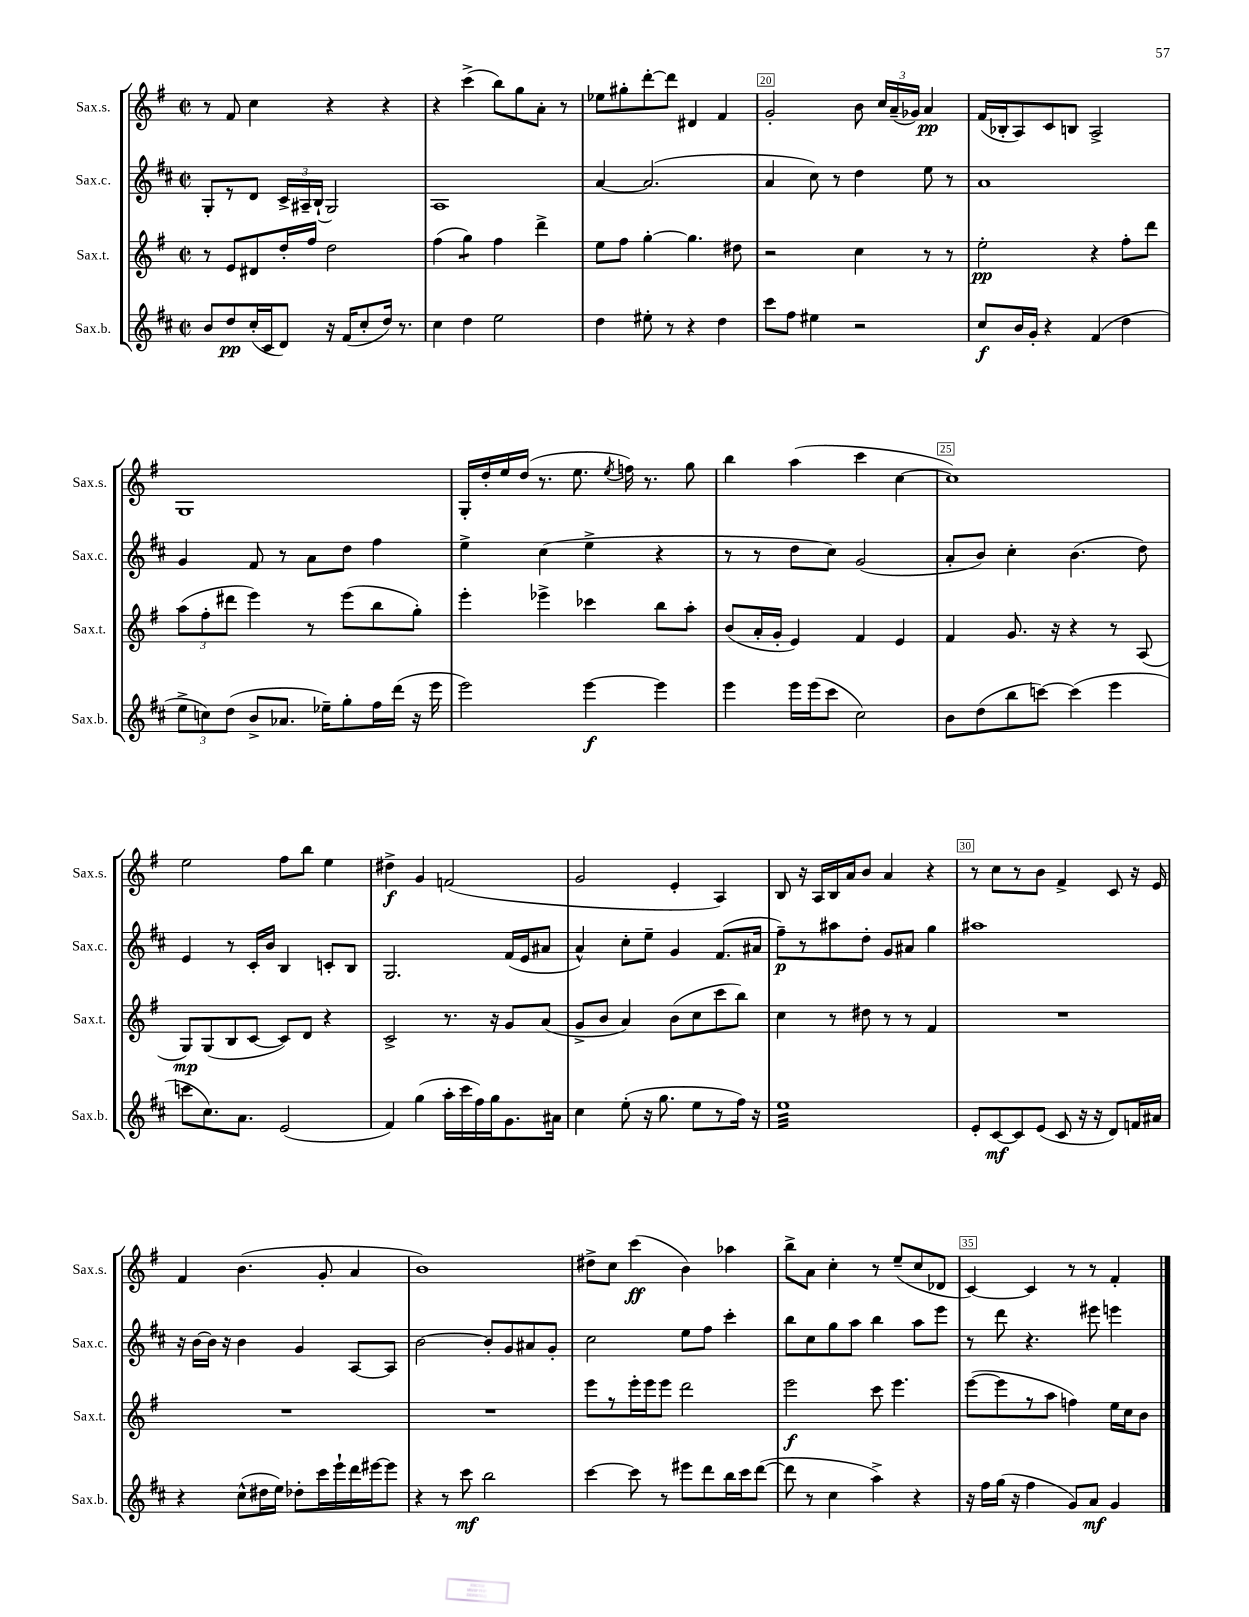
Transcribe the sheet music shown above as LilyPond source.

<<
\new StaffGroup <<
\new Staff = "s0" \with { instrumentName = "Sax.s." shortInstrumentName = "Sax.s." } {
    \clef treble \key g \major \defaultTimeSignature \time 2/2
    \autoBeamOff r8 fis'8 c''4 r4 r4 |
    r4 c'''4->( b''8[) g''8 a'8]-. r8 |
    ees''8[ gis''8-. d'''8~-. d'''8] dis'4 fis'4 |
    g'2-. b'8 \tuplet 3/2 { c''16[ a'16--( ges'16]) } a'4\pp |
    fis'16[( bes16-. a8) c'8 b8] a2-> |
    g1 |
    g16[-. d''16-. e''16 d''16]( r8. e''8. \acciaccatura { e''8 } f''16) r8. g''8 |
    b''4 a''4( c'''4 c''4~ |
    c''1) |
    e''2 fis''8[ b''8] e''4 |
    dis''4->\f g'4 f'2( |
    g'2 e'4-. a4) |
    b8 r16 a16[ b16 a'16 b'8] a'4 r4 |
    r8 c''8[ r8 b'8] fis'4-> c'8 r16 e'16 |
    fis'4 b'4.( g'8-. a'4 |
    b'1) |
    dis''8[-> c''8] c'''4\ff( b'4) aes''4 |
    b''8[-> a'8] c''4-. r8 e''8[--( c''8 des'8] |
    c'4~) c'4 r8 r8 fis'4-. \bar "|." |
}
\new Staff = "s1" \with { instrumentName = "Sax.c." shortInstrumentName = "Sax.c." } {
    \clef treble \key d \major \defaultTimeSignature \time 2/2
    \autoBeamOff g8[-. r8 d'8] \tuplet 3/2 { cis'16[-> ais16-- b16]-!( } g2) |
    a1 |
    a'4~ a'2.( |
    a'4 cis''8) r8 d''4 e''8 r8 |
    a'1 |
    g'4 fis'8 r8 a'8[ d''8] fis''4 |
    e''4-> cis''4( e''4-> r4 |
    r8 r8 d''8[ cis''8]) g'2( |
    a'8[-. b'8]) cis''4-. b'4.( d''8) |
    e'4 r8 cis'16[-. b'16] b4 c'8[-. b8] |
    g2. fis'16[( e'16 ais'8] |
    a'4-^) cis''8[-. e''8]-- g'4 fis'8.[( ais'16] |
    fis''8[--\p) r8 ais''8 d''8]-. g'8[ ais'8] g''4 |
    ais''1 |
    r16 b'16[~ b'16] r16 b'4 g'4 a8[~ a8] |
    b'2~ b'8[-. g'8 ais'8 g'8]-. |
    cis''2 e''8[ fis''8] cis'''4-. |
    b''8[ cis''8 g''8 a''8] b''4 a''8[ e'''8] |
    r8 d'''8 r4. eis'''8 e'''4 \bar "|." |
}
\new Staff = "s2" \with { instrumentName = "Sax.t." shortInstrumentName = "Sax.t." } {
    \clef treble \key g \major \defaultTimeSignature \time 2/2
    \autoBeamOff r8 e'8[ dis'8 d''16-. fis''16] d''2 |
    fis''4( g''4:8) fis''4 d'''4-> |
    e''8[ fis''8] g''4~-. g''4. dis''8 |
    r2 c''4 r8 r8 |
    e''2-.\pp r4 fis''8[-. d'''8] |
    \tuplet 3/2 { a''8[( fis''8-. dis'''8] } e'''4) r8 e'''8[( b''8 g''8]-.) |
    e'''4-. ees'''4-> ces'''4 b''8[ a''8]-. |
    b'8[( a'16-. g'16]-. e'4) fis'4 e'4 |
    fis'4 g'8. r16 r4 r8 a8( |
    g8[\mp) g8( b8 c'8]~ c'8[) d'8] r4 |
    c'2-> r8. r16 g'8[ a'8]( |
    g'8[-> b'8] a'4) b'8[( c''8 c'''8 b''8]) |
    c''4 r8 dis''8 r8 r8 fis'4 |
    R1 |
    R1 |
    R1 |
    e'''8[ r8 e'''16-. e'''16 e'''8] d'''2 |
    e'''2\f c'''8 e'''4. |
    e'''8[~( e'''8 r8 a''8] f''4) e''16[ c''16 b'8] \bar "|." |
}
\new Staff = "s3" \with { instrumentName = "Sax.b." shortInstrumentName = "Sax.b." } {
    \clef treble \key d \major \defaultTimeSignature \time 2/2
    \autoBeamOff b'8[ d''8\pp cis''16-.( cis'16 d'8]) r16 fis'16[( cis''8-. d''16]) r8. |
    cis''4 d''4 e''2 |
    d''4 eis''8-. r8 r4 d''4 |
    cis'''8[ fis''8] eis''4 r2 |
    cis''8[\f b'16 g'16]-. r4 fis'4( d''4 |
    \tuplet 3/2 { e''8[-> c''8) d''8]( } b'8[-> aes'8.] ees''16[--) g''8-. fis''16 d'''16]( r16 e'''16 |
    e'''2) e'''4~\f e'''4 |
    e'''4 e'''16[ e'''16( cis'''8] cis''2) |
    b'8[ d''8( b''8 c'''8]~) c'''4( e'''4 |
    c'''8[ cis''8.) a'8.] e'2( |
    fis'4) g''4( a''16[-. cis'''16 fis''16) g''16 g'8. ais'16] |
    cis''4 e''8-.( r16 g''8. e''8[ r8 fis''16]) r16 |
    e''1:32 |
    e'8[-. cis'8~\mf cis'8 e'8]( cis'8 r16 r16 d'8[) f'16 ais'16] |
    r4 cis''8[-^( dis''16 e''16]) des''8[-. cis'''16 e'''16-! d'''16 eis'''16~ eis'''8] |
    r4 r8 cis'''8\mf b''2 |
    cis'''4~ cis'''8 r8 eis'''8[ d'''8 b''16 cis'''16 d'''8]~( |
    d'''8 r8 cis''4 a''4->) r4 |
    r16 fis''16[ g''16]( r16 fis''4 g'8[) a'8]\mf g'4 \bar "|." |
}
>>
>>
\layout { \context { \Score currentBarNumber = #17 \override BarNumber.break-visibility = ##(#f #t #t) barNumberVisibility = #(every-nth-bar-number-visible 5) \override BarNumber.stencil = #(make-stencil-boxer 0.1 0.3 ly:text-interface::print) } }
